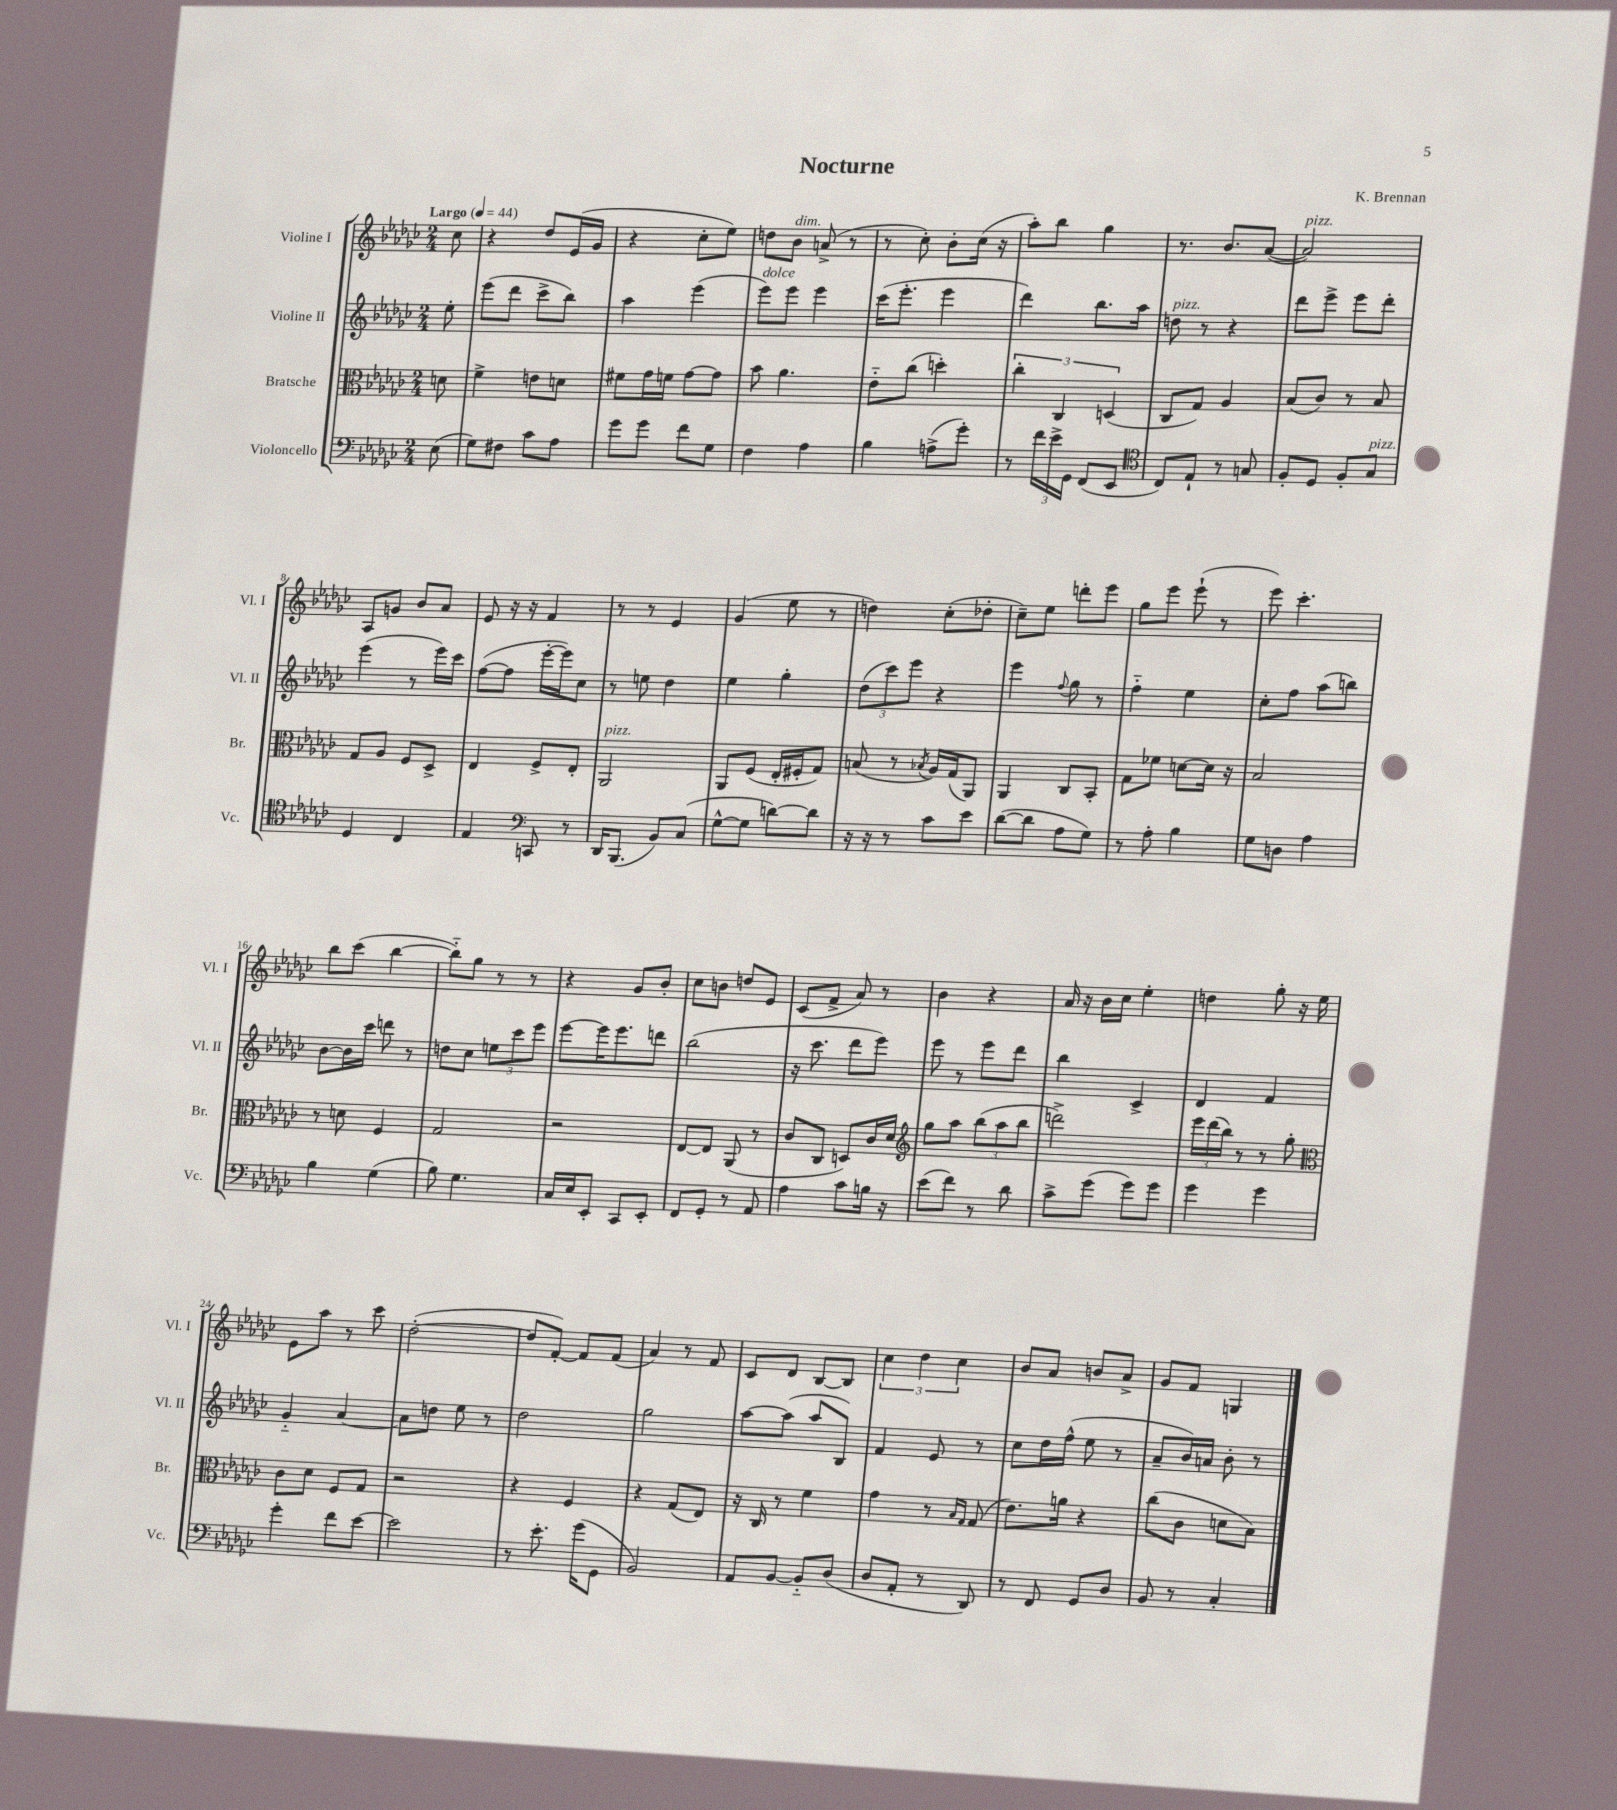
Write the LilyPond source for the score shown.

\header { title = "Nocturne" composer = "K. Brennan" }
<<
\new StaffGroup <<
\new Staff = "s0" \with { instrumentName = "Violine I" shortInstrumentName = "Vl. I" } {
    \clef treble \key ges \major \numericTimeSignature \time 2/4 \partial 8 \tempo "Largo" 4 = 44
    ces''8 |
    r4 des''8 ees'16( ges'16 |
    r4 ces''8-. ees''8) |
    d''8 bes'8^\markup { \italic "dim." } a'8->( r8 |
    r8 ces''8-.) bes'8-. ces''16( r16 |
    aes''8-.) bes''8 ges''4 |
    r8. bes'8. aes'8~( |
    aes'2^\markup { \italic "pizz." }) |
    aes8 g'8 bes'8 aes'8 |
    ees'8 r16 r16 f'4 |
    r8 r8 ees'4 |
    ges'4( ees''8 r8 |
    d''4) ces''8-.( des''8-. |
    ces''8--) ees''8 d'''8-. ees'''8 |
    ges''8 ees'''8 ees'''8-!( r8 |
    ees'''8) ces'''4.-. |
    bes''8 ces'''8( bes''4~ |
    bes''8-_) ges''8 r8 r8 |
    r4 ges'8 bes'8-. |
    ces''8 b'8 d''8 ees'8 |
    ces'8( f'8-> aes'8) r8 |
    bes'4 r4 |
    aes'16 r16 bes'16 ces''16 ees''4-. |
    d''4 ges''8-. r16 ees''16 |
    ees'8 aes''8 r8 ces'''8 |
    des''2~-.( |
    des''8 f'8~-.) f'8 f'8( |
    aes'4) r8 f'8 |
    ces'8 des'8 bes8~ bes8 |
    \tuplet 3/2 { ces''4 des''4 ces''4 } |
    bes'8 aes'8 b'8 aes'8-> |
    ges'8 f'8 g4 \bar "|." |
}
\new Staff = "s1" \with { instrumentName = "Violine II" shortInstrumentName = "Vl. II" } {
    \clef treble \key ges \major \numericTimeSignature \time 2/4 \partial 8
    ees''8-. |
    ees'''8( des'''8 ces'''8-> bes''8) |
    aes''4 ees'''4( |
    ees'''8^\markup { \italic "dolce" }) ees'''8 ees'''4 |
    ces'''16( ees'''8.-. ees'''4 |
    des'''4) bes''8. aes''16 |
    d''8^\markup { \italic "pizz." } r8 r4 |
    des'''8 ees'''8-> ees'''8 des'''8-. |
    ees'''4( r8 ees'''16) ces'''16 |
    f''8~( f''8 ees'''16~-. ees'''16) ces''8 |
    r8 e''8 des''4 |
    ees''4 ges''4-. |
    \tuplet 3/2 { des''8( ces'''8) ees'''8 } r4 |
    ees'''4 \appoggiatura { f''8 } ges''8 r8 |
    f''4-_ ees''4 |
    ces''8-. f''8 aes''8( b''8) |
    bes'8~ bes'16 ces'''16 d'''8 r8 |
    d''8 ces''8 \tuplet 3/2 { e''8 ces'''8 ees'''8 } |
    ees'''8~ ees'''16 ees'''8. d'''8 |
    bes''2( |
    r16 ces'''8. des'''8 ees'''8) |
    ees'''8 r8 ees'''8 des'''8 |
    bes''4 ces'4-> |
    des'4 f'4 |
    ges'4-_ aes'4~ |
    aes'8 d''8 ees''8 r8 |
    des''2 |
    ges''2 |
    aes''8~ aes''8( aes''8 bes8) |
    f'4 ees'8 r8 |
    ces''8 des''16 f''16-^( ees''8 r8 |
    aes'8-- bes'16) a'16 bes'8-. r8 \bar "|." |
}
\new Staff = "s2" \with { instrumentName = "Bratsche" shortInstrumentName = "Br." } {
    \clef alto \key ges \major \numericTimeSignature \time 2/4 \partial 8
    d'8 |
    f'4-> e'8 d'8 |
    fis'8 ges'16 f'16 ges'8~ ges'8 |
    bes'8 aes'4. |
    ees'8-_ ces''8( d''4-.) |
    \tuplet 3/2 { ces''4-. ces4 d4( } |
    ces8 ges8) aes4 |
    bes8( ces'8) r8 bes8 |
    ges8 aes8 f8 des8-> |
    ees4 f8-> ees8-. |
    aes,2^\markup { \italic "pizz." } |
    aes,8 f8( ees16-. fis16-. ges8) |
    b8( r8 \acciaccatura { bes8 } aes16) ges16( aes,8) |
    aes,4 ces8 bes,8-. |
    ges8 fes'8 d'8~ d'16 r16 |
    bes2 |
    r8 d'8 f4 |
    ges2 |
    r2 |
    ees8~ ees8 aes,8( r8 |
    ces'8 ces8 d8) ces'16 des'16 |
    \clef treble ges''8 aes''8 \tuplet 3/2 { bes''8( aes''8 bes''8 } |
    d'''2->) |
    \tuplet 3/2 { ees'''16 des'''16( bes''16) } r8 r8 ges''8-. |
    \clef alto ces'8 des'8 f8 ges8 |
    r2 |
    r4 f4 |
    r4 ges8( ees8) |
    r16 ces16 r8 f'4 |
    ges'4 r8 \grace { bes16 ges16 } ges8( |
    ees'8.) a'16 r4 |
    ces''8( ces'8 d'8 bes8) \bar "|." |
}
\new Staff = "s3" \with { instrumentName = "Violoncello" shortInstrumentName = "Vc." } {
    \clef bass \key ges \major \numericTimeSignature \time 2/4 \partial 8
    ees8( |
    ges8) fis8 ces'8 aes8 |
    ges'8 ges'8 f'8 ges8 |
    f4 aes4 |
    bes4 a8->( ges'8-.) |
    r8 \tuplet 3/2 { f'16 ees'16-> ges,16 } f,8( ees,8 |
    \clef tenor ces8) ees8-! r8 g8 |
    f8-. des8 f8-. ges8^\markup { \italic "pizz." } |
    des4 ces4 |
    ees4 \clef bass c,8 r8 |
    des,16 bes,,8.( bes,8) ces8( |
    ges8~-^ ges8 d'8~) d'8 |
    r16 r16 r8 ces'8 ees'8 |
    des'8~( des'8 aes8 ges8) |
    r8 aes8-. bes4 |
    ges8 d8 aes4 |
    bes4 ges4( |
    bes8) ges4. |
    ces16 ees16 ees,8-. ces,8 ees,8-. |
    f,8 ges,8-. r8 aes,8 |
    aes4 ces'8 b16 r16 |
    ees'8( f'8) r8 des'8 |
    ces'8-> ges'8( ges'8) ges'8 |
    ges'4 ges'4 |
    ges'4-. f'8 ees'8~ |
    ees'2 |
    r8 ees'8.-. ges'16( ges,8 |
    bes,2) |
    aes,8 bes,8~ bes,8-_ des8( |
    des8 aes,8-. r8 des,8) |
    r8 f,8 ges,8 des8 |
    bes,8 r8 ces4-. \bar "|." |
}
>>
>>
